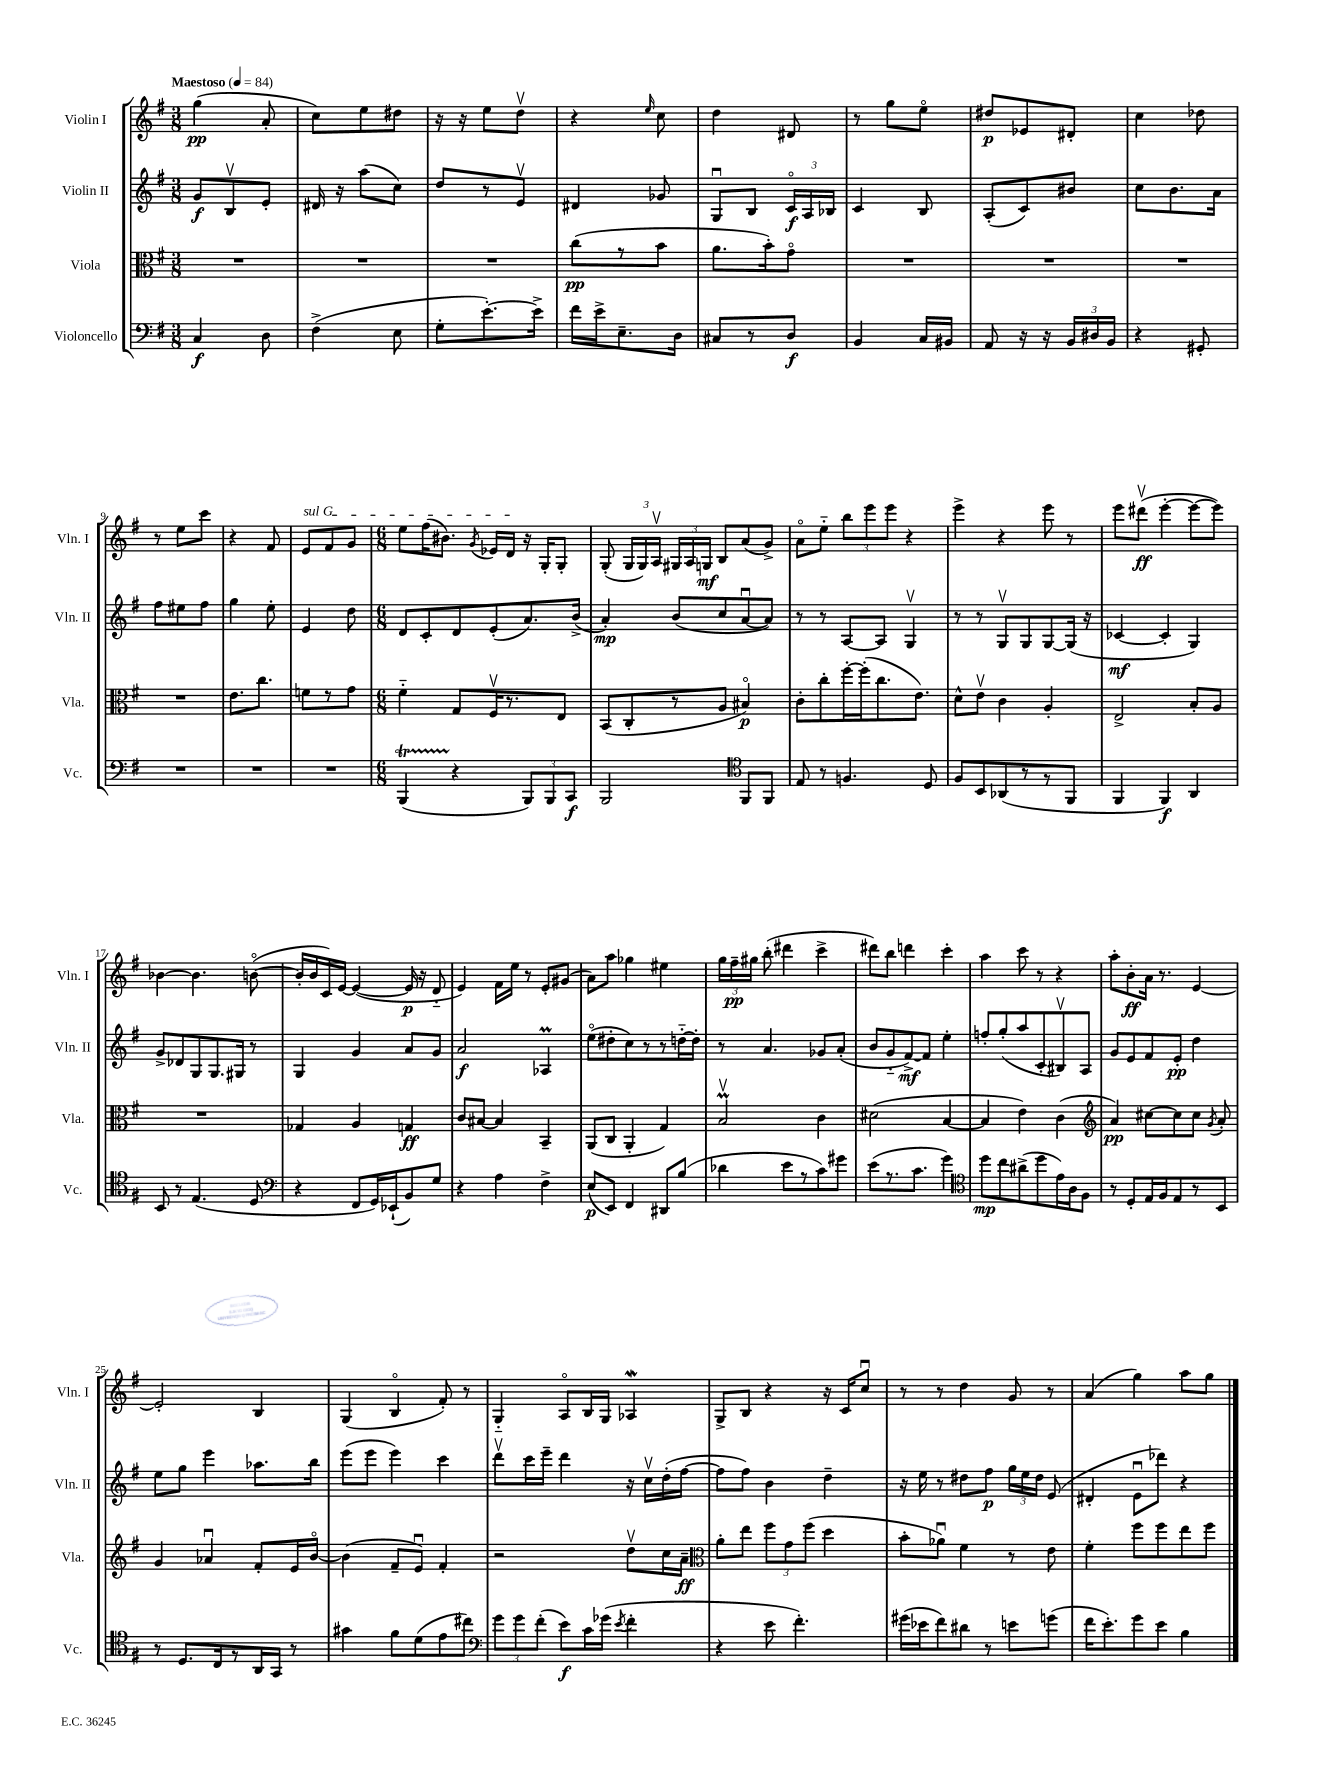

**kern	**kern	**kern	**kern
*staff4	*staff3	*staff2	*staff1
*clefF4	*clefC3	*clefG2	*clefG2
*k[f#]	*k[f#]	*k[f#]	*k[f#]
*M3/8	*M3/8	*M3/8	*M3/8
*MM84	*MM84	*MM84	*MM84
4C	4.r	8g	(4gg
.	.	8Bv	.
8D	.	8e'	8a'
=	=	=	=
(4F#^	4.r	16d#	8cc)
.	.	16r	.
.	.	(8aa	8ee
8E	.	8cc)	8dd#
=	=	=	=
8G'	4.r	8dd	16r
.	.	.	16r
[8.e')	.	8r	8ee
.	.	8ev	8ddv
16e^]	.	.	.
=	=	=	=
16f#	(8cc	4d#	4r
16e^	.	.	.
8.E~	8r	.	.
.	.	.	16qqee
.	8b	8g-	8cc
16D	.	.	.
=	=	=	=
8C#	8.a	8Gu	4dd
8r	.	8B	.
.	16b')	.	.
8D	8go	24co	8d#
.	.	24A	.
.	.	24B-	.
=	=	=	=
4BB	4.r	4c	8r
.	.	.	8gg
16C	.	8B	8eeo
16BB#	.	.	.
=	=	=	=
8AA	4.r	(8A'	8dd#
16r	.	8c)	8e-
16r	.	.	.
24BB	.	8b#	8d#'
24D#	.	.	.
24BB	.	.	.
=	=	=	=
4r	4.r	8cc	4cc
.	.	8.b	.
8GG#'	.	.	8dd-
.	.	16a	.
=	=	=	=
4.r	4.r	8ff#	8r
.	.	8ee#	8ee
.	.	8ff#	8ccc
=	=	=	=
4.r	8.e	4gg	4r
.	8.cc	.	.
.	.	8ee'	8f#
=	=	=	=
4.r	8f	4e	8e
.	8r	.	8f#
.	8g	8dd	8g
=	=	=	=
*M6/8	*M6/8	*M6/8	*M6/8
(4BBB	4f#'~	8d	8ee
.	.	8c'	(16ff#
.	.	.	8.b#)
4r	8G	8d	.
.	.	.	8qg
.	16F#v	(8e'	16e-
.	8.r	.	16d
12BBB)	.	8.a)	16r
.	.	.	16G'
12BBB	.	.	.
.	8E	.	8G'
12CC	.	.	.
.	.	(16b^	.
=	=	=	=
2BBB	(8BB	4a')	(8G'
.	8C'	.	24G
.	.	.	24G)
.	.	.	24Av
.	8r	(8b	24G#
.	.	.	24A
.	.	.	24G
.	8A	8cc	8B
*clefC4	*	*	*
8FF#	4B#o)	[8au	(8a
8FF#	.	8a])	8g^)
=	=	=	=
8E	8c'	8r	8ao
8r	8cc'	8r	8ee'~
4.F	[16ff#'	[8A	12bb
.	(16ff#']	.	.
.	.	.	12eee
.	8.cc	8A]	.
.	.	.	12eee
.	.	4Gv	4r
.	8.e)	.	.
8D	.	.	.
=	=	=	=
8F#	8d^^	8r	4eee^
8BB	8ev	8r	.
(8AA-	4c	8Gv	4r
8r	.	8G	.
8r	4A'	[8G	8eee
8FF#	.	(16G]	8r
.	.	16r	.
=	=	=	=
4FF#	2E^	[4c-	8eee
.	.	.	(8ddd#v
4FF#)	.	4c-']	[4eee'
4AA	8B'	4G)	8eee_
.	8A	.	8eee])
=	=	=	=
8BB	2.r	8g^	[4b-
8r	.	8d-	.
(4.E	.	8G	4.b-]
.	.	8.G	.
.	.	16G#	.
8D	.	8r	([8bo
=	=	=	=
*clefF4	*	*	*
4r	4G-	4G	16b']
.	.	.	16b
.	.	.	16c)
.	.	.	[16e
8FF#	4A	4g	(4e_
16GG)	.	.	.
(16EE-`	.	.	.
8BB)	4G	8a	16e]
.	.	.	16r
8G	.	8g	8d'~
=	=	=	=
4r	8c	2a	4e)
.	[8B#	.	.
4A	4B#]	.	16f#
.	.	.	16ee
.	.	.	8r
4F#^	4BB~	4A-	8e'
.	.	.	(8g#
=	=	=	=
(8E	(8AA	(8eeo	8a)
8EE)	8C	8dd#'	8aa
4FF#	4AA'	8cc)	4gg-
.	.	8r	.
8DD#	4G)	8r	4ee#
(8B	.	[16dd'~	.
.	.	16dd']	.
=	=	=	=
4d-	2Bv	8r	24gg
.	.	.	24ff#~
.	.	.	24gg#
.	.	4.a	(8bb'
8e	.	.	4ddd#
8r	.	.	.
8c)	4c	8g-	4ccc^
8g#	.	(8a'	.
=	=	=	=
(8e	(2d#	8b	8ddd#)
8.r	.	8g'~	8bb
.	.	[8f#^)	4ddd
8.c	.	.	.
.	.	8f#]	.
4g)	[4B	4ee'	4ccc'
=	=	=	=
*clefC4	*	*	*
8dd	4B]	8ff'	4aa
8cc	.	(8gg'	.
(8a#^	4e)	8aa	8ccc
8dd	.	8c'	8r
16e)	(4c	8B#v)	4r
16A	.	.	.
8F#	.	8A	.
=	=	=	=
*	*clefG2	*	*
8r	4a)	8g	8aa'
8D'	.	8e	8b'
16E	[8cc#	8f#	16a
16F#	.	.	8.r
8E	8cc#]	8e'	.
8r	8cc#	4dd	[4e
.	8qg	.	.
8BB	8a'	.	.
=	=	=	=
8r	4g	8ee	2e']
8.D	.	8gg	.
.	4a-u	4eee	.
16C	.	.	.
8r	.	.	.
16AA	8f#'	8.aa-	4B
16GG	.	.	.
8r	16e	.	.
.	[16bo	16bb	.
=	=	=	=
4g#	(4b]	(8eee	(4G
.	.	8eee	.
8f#	8f#~	4eee)	4Bo
(8d	8eu)	.	.
8e	4f#'	4ccc	8f#')
8cc#)	.	.	8r
=	=	=	=
*clefF4	*	*	*
12g	2r	8dddv	4G'~
12g	.	.	.
.	.	16ccc	.
(12f#'	.	.	.
.	.	16eee~	.
8e)	.	4ddd	8Ao
16c	.	.	16B
(16g-	.	.	16G
8qe	.	.	.
4f#'	8ddv	16r	4A-
.	.	16ccv	.
.	16cc	(16dd'	.
.	16a~	[16ff#	.
=	=	=	=
*	*clefC3	*	*
4r	8a'	8ff#]	8G^
.	8ee	8ff#)	8B
8e	12ff#	4b	4r
.	12g	.	.
4.f#')	.	.	.
.	(12ff#	.	.
.	4dd	4dd~	16r
.	.	.	16c
.	.	.	8ccu
=	=	=	=
(16g#	8b'	16r	8r
16e-	.	16ee	.
8f#)	8a-u)	8r	8r
8d#	4f#	8dd#	4dd
8r	.	8ff#	.
8e	8r	24gg	8g
.	.	24ee	.
.	.	24dd#	.
(8g	8e	(8e	8r
=	=	=	=
16f#	4f#'	4d#'	(4a
8.e')	.	.	.
8g	8ff#	8eu	4gg)
8e	8ff#	8ddd-)	.
4B	8ee	4r	8aa
.	8ff#	.	8gg
==	==	==	==
*-	*-	*-	*-
